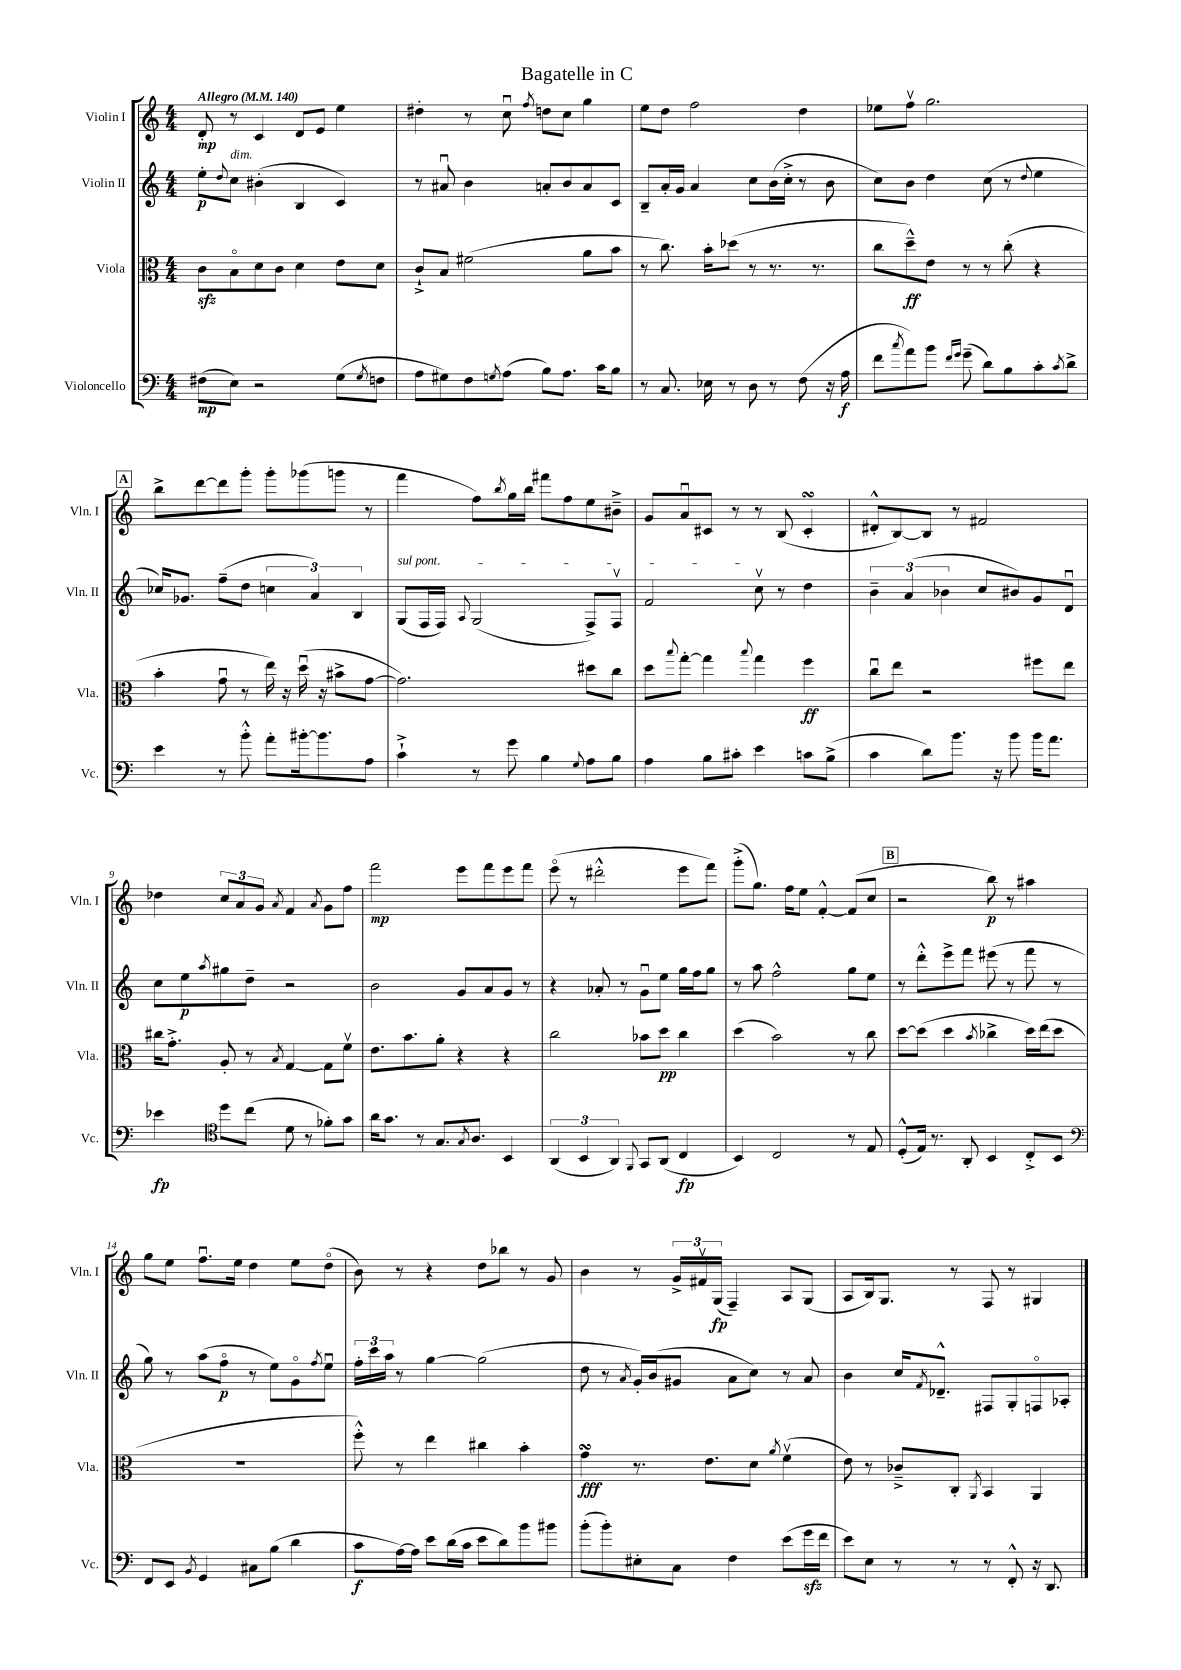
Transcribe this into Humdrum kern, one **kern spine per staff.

**kern	**dynam	**kern	**dynam	**kern	**dynam	**kern	**dynam
*part4	*part4	*part3	*part3	*part2	*part2	*part1	*part1
*staff4	*staff4	*staff3	*staff3	*staff2	*staff2	*staff1	*staff1
*I"Violoncello	*	*I"Viola	*	*I"Violin II	*	*I"Violin I	*
*I'Vc.	*	*I'Vla.	*	*I'Vln. II	*	*I'Vln. I	*
*clefF4	*	*clefC3	*	*clefG2	*	*clefG2	*
*k[]	*	*k[]	*	*k[]	*	*k[]	*
*M4/4	*	*M4/4	*	*M4/4	*	*M4/4	*
*MM140	*	*MM140	*	*MM140	*	*MM140	*
=1	=1	=1	=1	=1	=1	=1	=1
!	!	!	!	!	!	!LO:TX:a:B:t=Allegro	!
(8F#X\L	mp	8czz\L	.	8ee'\L	p	8d'/	mp
.	.	.	.	8qqdd/	.	.	.
!	!	!	!	!LO:TX:a:i:t=dim.	!	!	!
8E\J)	.	8B\	.	8cc\J	.	8r	.
2r	.	8d\	.	(4b#X'\	.	4c/	.
.	.	8c\J	.	.	.	.	.
.	.	4d\	.	4B/	.	8d/L	.
.	.	.	.	.	.	8e/J	.
(8G\L	.	8e\L	.	4c/)	.	4ee\	.
8qG/	.	.	.	.	.	.	.
8Fn\J	.	8d\J	.	.	.	.	.
=2	=2	=2	=2	=2	=2	=2	=2
8A\L	.	8c`^/L	.	8r	.	4dd#X'\	.
8G#X\)	.	8B/J	.	8a#Xu/	.	.	.
8F\	.	(2f#X\	.	4b\	.	8r	.
8qGn/	.	.	.	.	.	.	.
(8A\J	.	.	.	.	.	8ccu\	.
.	.	.	.	.	.	8qff/	.
8B\L)	.	.	.	8an'/L	.	8ddn\L	.
8.A\J	.	.	.	8b/	.	8cc\J	.
.	.	8a\L	.	8a/	.	4gg\	.
16c\KL	.	.	.	.	.	.	.
8B\J	.	8b\J	.	8c/J	.	.	.
=3	=3	=3	=3	=3	=3	=3	=3
8r	.	8r	.	8B~/L	.	8ee\L	.
8.C/	.	8.cc\)	.	16a'/L	.	8dd\J	.
.	.	.	.	16g/JJ	.	.	.
.	.	.	.	4a/	.	2ff\	.
16E-X\	.	16b'\KL	.	.	.	.	.
8r	.	(8dd-X\J	.	.	.	.	.
8D\	.	8r	.	8cc\L	.	.	.
8r	.	8.r	.	(16b\L	.	.	.
.	.	.	.	16cc'^\JJ	.	.	.
(8F\	.	.	.	8r	.	4dd\	.
.	.	8.r	.	.	.	.	.
16r	.	.	.	8b\	.	.	.
16A\	f	.	.	.	.	.	.
=4	=4	=4	=4	=4	=4	=4	=4
8f\L	.	8cc\L	.	8cc\L)	.	8ee-X\L	.
8qcc/	.	.	.	.	.	.	.
8a\)	.	8dd~^^\)	ff	8b\J	.	8ffv\J	.
8b\J	.	8e\J	.	4dd\	.	2.gg\	.
16qqf/LL	.	.	.	.	.	.	.
16qqg/JJ	.	.	.	.	.	.	.
(8g~\	.	8r	.	.	.	.	.
8d\L)	.	8r	.	(8cc\	.	.	.
8B\	.	(8cc'\	.	8r	.	.	.
.	.	.	.	8qqdd/	.	.	.
8c'\	.	4r	.	4ee\	.	.	.
8qc/	.	.	.	.	.	.	.
8d^\J	.	.	.	.	.	.	.
!!LO:LB:g=z
!!LO:REH:place=s1:t=A
=5	=5	=5	=5	=5	=5	=5	=5
4e\	.	4b'\	.	16cc-X/KL)	.	8bb^\L	.
.	.	.	.	8.g-X/J	.	.	.
.	.	.	.	.	.	[8ddd\	.
8r	.	8gu\	.	(8ff~\L	.	8ddd\]	.
8b'^^\	.	8r	.	8dd\J	.	8ggg'\J	.
8a'\L	.	16ee\)	.	6ccn\	.	8ggg'\L	.
.	.	16r	.	.	.	.	.
[16b#X'\k	.	(16ddu\	.	.	.	(8ggg-X\	.
.	.	.	.	6a/)	.	.	.
8.b#\]	.	16r	.	.	.	.	.
.	.	8b#X^\L	.	.	.	8gggn\J	.
.	.	.	.	6B/	.	.	.
8A\J	.	[8g\J	.	.	.	8r	.
=6	=6	=6	=6	=6	=6	=6	=6
!	!	!	!	!LO:TX:a:i:t=sul pont.	!	!	!
4c`^\	.	2.g\])	.	(8G/L	.	4fff\	.
.	.	.	.	16F/L	.	.	.
.	.	.	.	16F/JJ)	.	.	.
.	.	.	.	8qqA/	.	.	.
8r	.	.	.	(2G/	.	8ff\L)	.
.	.	.	.	.	.	8qbb/	.
8g\	.	.	.	.	.	16gg\L	.
.	.	.	.	.	.	16bb\JJ	.
4B\	.	.	.	.	.	8fff#X\L	.
.	.	.	.	.	.	8ff\	.
8qqG/	.	.	.	.	.	.	.
8A\L	.	8dd#X\L	.	8F^/L)	.	8ee\	.
8B\J	.	8cc\J	.	8Fv/J	.	8b#X~^\J	.
=7	=7	=7	=7	=7	=7	=7	=7
4A\	.	8dd\L	.	2f/	.	8g/L	.
.	.	8qqbb/	.	.	.	.	.
.	.	[8gg'\J	.	.	.	8au/	.
8B\L	.	4gg\]	.	.	.	8c#X/J	.
8c#X'\J	.	.	.	.	.	8r	.
.	.	8qqbb/	.	.	.	.	.
4e\	.	4gg\	.	8ccv\	.	8r	.
.	.	.	.	8r	.	(8B/	.
8cn\L	.	4ff\	ff	4dd\	.	4c#sSsS'/	.
(8B^\J	.	.	.	.	.	.	.
=8	=8	=8	=8	=8	=8	=8	=8
4c\	.	8ccu\L	.	6b~\	.	8d#X'^^/L	.
.	.	8ee\J	.	.	.	[8B/)	.
.	.	.	.	(6a/	.	.	.
8d\L)	.	2r	.	.	.	8B/J]	.
.	.	.	.	6b-X\	.	.	.
8.b\J	.	.	.	.	.	8r	.
.	.	.	.	8cc/L	.	2f#X/	.
16r	.	.	.	.	.	.	.
8b\	.	.	.	8b#X/)	.	.	.
16b\KL	.	8ff#X\L	.	8g/	.	.	.
8.a\J	.	.	.	.	.	.	.
.	.	8ee\J	.	8du/J	.	.	.
!!LO:LB:g=z
=9	=9	=9	=9	=9	=9	=9	=9
4e-X\	fp	16cc#X\KL	.	8cc\L	.	4dd-X\	.
.	.	8.g'^\J	.	.	.	.	.
.	.	.	.	8ee\	p	.	.
*clefC4	*	*	*	*	*	*	*
.	.	.	.	8qaa/	.	.	.
8dd\L	.	8A'/	.	8gg#X\	.	12cc/L	.
.	.	.	.	.	.	12a/	.
(8cc\J	.	8r	.	8dd~\J	.	.	.
.	.	.	.	.	.	12g/J	.
.	.	8qB/	.	.	.	8qa/	.
8d\	.	[4G/	.	2r	.	4f/	.
8r	.	.	.	.	.	.	.
.	.	.	.	.	.	8qa/	.
8f-X'\L)	.	8G\L]	.	.	.	8g\L	.
8g\J	.	8fv\J	.	.	.	8ff\J	.
=10	=10	=10	=10	=10	=10	=10	=10
16a\KL	.	8.e\L	.	2b\	.	2fff\	mp
8.g\J	.	.	.	.	.	.	.
.	.	8.b\	.	.	.	.	.
8r	.	.	.	.	.	.	.
8.G/L	.	8a'\J	.	.	.	.	.
.	.	4r	.	8g/L	.	8eee\L	.
8qG/	.	.	.	.	.	.	.
8.A/J	.	.	.	.	.	.	.
.	.	.	.	8a/	.	8fff\	.
4BB/	.	4r	.	8g/J	.	8eee\	.
.	.	.	.	8r	.	8fff\J	.
=11	=11	=11	=11	=11	=11	=11	=11
(6AA/	.	2cc\	.	4r	.	(8eee\	.
.	.	.	.	.	.	8r	.
6BB/	.	.	.	.	.	.	.
.	.	.	.	8a-X'/	.	2ddd#X'^^\	.
6AA/)	.	.	.	.	.	.	.
.	.	.	.	8r	.	.	.
8qqFF/	.	.	.	.	.	.	.
8GG/L	.	8b-X\L	.	8gu\L	.	.	.
(8AA/J	.	8dd\J	pp	8ee\J	.	.	.
4C/	fp	4cc\	.	16gg\LL	.	8eee\L	.
.	.	.	.	16ff\J	.	.	.
.	.	.	.	8gg\J	.	8fff\J)	.
=12	=12	=12	=12	=12	=12	=12	=12
4BB/)	.	(4dd\	.	8r	.	(8ggg'^\L	.
.	.	.	.	8aa\	.	8.gg\J)	.
2C/	.	2b\)	.	2ff^^\	.	.	.
.	.	.	.	.	.	16ff\KL	.
.	.	.	.	.	.	8ee\J	.
.	.	.	.	.	.	[4f'^^/	.
8r	.	8r	.	8gg\L	.	(8f/L]	.
8E/	.	8cc\	.	8ee\J	.	8cc/J	.
!!LO:REH:place=s1:t=B
=13	=13	=13	=13	=13	=13	=13	=13
(8D'^^/L	.	[8dd\L	.	8r	.	2r	.
16E/Jk)	.	(8dd\J]	.	8ddd'^^\L	.	.	.
8.r	.	.	.	.	.	.	.
.	.	4dd\	.	8eee^\	.	.	.
8AA'/	.	.	.	8fff\J	.	.	.
.	.	8qb/	.	.	.	.	.
4BB/	.	4cc-X^\	.	(8eee#X\	.	8bb\)	p
.	.	.	.	8r	.	8r	.
8C'^/L	.	16dd\LL)	.	8fff\	.	4aa#X\	.
.	.	(16ee\J	.	.	.	.	.
8BB/J	.	8dd\J	.	8r	.	.	.
!!LO:LB:g=z
=14	=14	=14	=14	=14	=14	=14	=14
*clefF4	*	*	*	*	*	*	*
8FF/L	.	1r	.	8gg\)	.	8gg\L	.
8EE/J	.	.	.	8r	.	8ee\J	.
8qBB/	.	.	.	.	.	.	.
4GG/	.	.	.	(8aa\L	.	8.ffu\L	.
.	.	.	.	8ff\J	p	.	.
.	.	.	.	.	.	16ee\Jk	.
8C#X\L	.	.	.	8r	.	4dd\	.
(8B\J	.	.	.	8ee\L)	.	.	.
4d\	.	.	.	8g\	.	8ee\L	.
.	.	.	.	8qff/	.	.	.
.	.	.	.	8eeu\J	.	(8dd\J	.
=15	=15	=15	=15	=15	=15	=15	=15
8c\L	f	8ff'^^\)	.	24ff'\LL	.	8b\)	.
.	.	.	.	24ccc\	.	.	.
.	.	.	.	24aa\JJ	.	.	.
[16A\L)	.	8r	.	8r	.	8r	.
16A\JJ]	.	.	.	.	.	.	.
8e\L	.	4ee\	.	[4gg\	.	4r	.
(16d\L	.	.	.	.	.	.	.
16c\JJ	.	.	.	.	.	.	.
8e\L	.	4cc#X\	.	(2gg\]	.	8dd\L	.
8d\)	.	.	.	.	.	8bb-X\J	.
8b\	.	4b'\	.	.	.	8r	.
8b#X\J	.	.	.	.	.	8g/	.
=16	=16	=16	=16	=16	=16	=16	=16
(8b'\L	.	4gsSSS\	fff	8dd\	.	4b\	.
8b'\)	.	.	.	8r	.	.	.
.	.	.	.	8qa/	.	.	.
8E#X'\	.	8.r	.	16g'/LL)	.	8r	.
.	.	.	.	(16b/J	.	.	.
8C\J	.	.	.	8g#X/J	.	24g^/LL	.
.	.	.	.	.	.	24f#Xv/	.
.	.	8.e\L	.	.	.	.	.
.	.	.	.	.	.	(24G/JJ	fp
4F\	.	.	.	8a\L	.	4F~/)	.
.	.	8d\J	.	8cc\J)	.	.	.
.	.	8qa/	.	.	.	.	.
(8e\L	.	(4fv\	.	8r	.	8A/L	.
16gzz\L	.	.	.	8a/	.	(8G/J	.
16f\JJ	.	.	.	.	.	.	.
=17	=17	=17	=17	=17	=17	=17	=17
8e\L)	.	8e\)	.	4b\	.	8A/L	.
8E\J	.	8r	.	.	.	16B/k)	.
.	.	.	.	.	.	8.G/J	.
8r	.	8c-X~^/L	.	16cc/KL	.	.	.
.	.	.	.	8qf/	.	.	.
.	.	.	.	8.d-X~^^/J	.	.	.
8r	.	8C'/J	.	.	.	8r	.
.	.	8qAA/	.	.	.	.	.
8r	.	4BB/	.	8F#X/L	.	8F/	.
8FF'^^/	.	.	.	8G'/	.	8r	.
16r	.	4AA/	.	8Fn/	.	4G#X/	.
8.DD/	.	.	.	.	.	.	.
.	.	.	.	8A-X'/J	.	.	.
==	==	==	==	==	==	==	==
*-	*-	*-	*-	*-	*-	*-	*-
